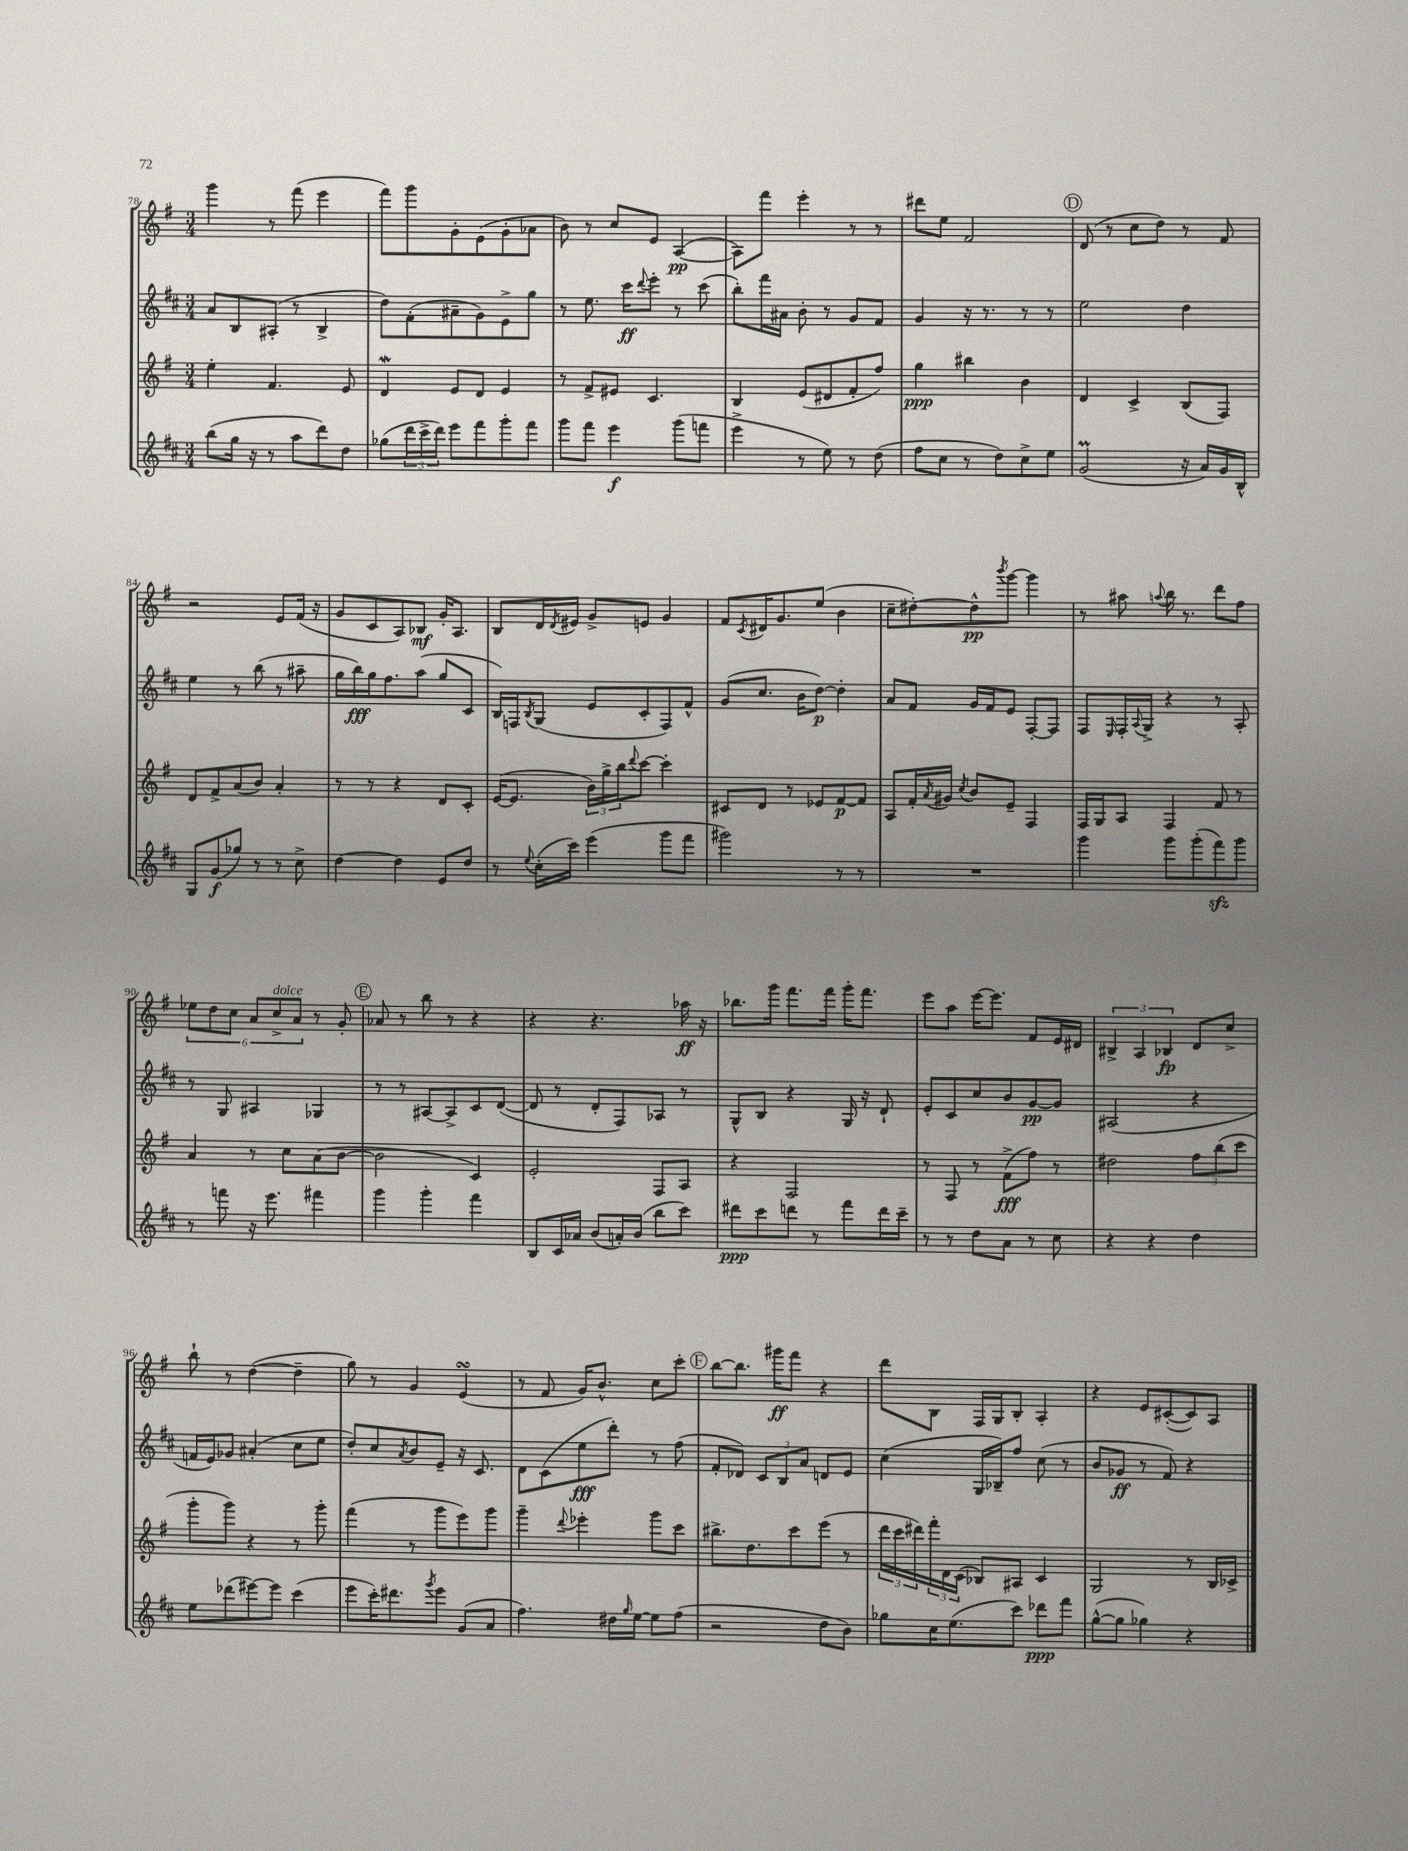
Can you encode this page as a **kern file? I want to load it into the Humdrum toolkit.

**kern	**kern	**kern	**kern
*staff4	*staff3	*staff2	*staff1
*clefG2	*clefG2	*clefG2	*clefG2
*k[f#c#]	*k[f#]	*k[f#c#]	*k[f#]
*M3/4	*M3/4	*M3/4	*M3/4
(8bb\L	4ee'\	8a/L	4ggg\
16gg\Jk	.	8B/	.
16r	.	.	.
8r	4.f#/	(8A#'/J	8r
8aa\L	.	8r	(8fff#\
8ddd\)	.	4B^/	4eee\
8dd\J	8e/	.	.
=	=	=	=
(8gg-\L	4d/	8dd\L)	8fff#\L)
24ddd\L	.	(8f#'\	8ggg\
24ccc#^\	.	.	.
24ddd\JJ)	.	.	.
8eee\L	8e/L	8a#~\	8g'\
8fff#\	8d/J	8g\)	(8e\
8ggg'\	4e/	8e^\	8g'\
8fff#\J	.	8gg\J	8a-\J
=	=	=	=
8ggg\L	8r	8r	8b\)
8fff#\J	8f#^/L	8.ee\	8r
4eee\	8e#/J	.	8cc/L
.	.	16ccc#\LK	.
.	.	8qqddd/	.
.	4.c/	8eee'\J	8e/J
(8ggg\L	.	8r	([4A/
8fff\J	.	(8ccc#\	.
=	=	=	=
4eee^\	4B/	8bb'\L)	8A\]L)
.	.	16fff#\L	8fff#\J
.	.	16a#\JJ	.
8r	(8e/L	8b'\	4eee'\
8ee\)	8d#/	8r	.
8r	8f#'/	8g/L	8r
(8dd\	8ff#/J)	8f#/J	8r
=	=	=	=
8ff#\L	4gg\	4g/	8ddd#\L
8cc#\J	.	.	8ee\J
8r	4bb#\	16r	2f#/
.	.	8.r	.
8dd\L)	.	.	.
8cc#^\	4b\	8r	.
8ee\J	.	8r	.
=	=	=	=
(2g/	4d/	2ee\	(8d/
.	.	.	8r
.	4c^/	.	8cc\L
.	.	.	8dd\J)
16r	(8B/L	4dd\	8r
16a/LL)	.	.	.
16g/	8F#/J)	.	8f#/
16B^^/JJ	.	.	.
=	=	=	=
8G/L	8d/L	4ee\	2r
(8g/	8f#^/	.	.
8gg-/J)	(8a/	8r	.
8r	8b/J)	(8bb\	.
8r	4a'/	8r	8e/L
8cc#^\	.	8aa#~\	(16f#/Jk
.	.	.	16r
=	=	=	=
[4dd\	8r	16gg\LL	8g/L
.	.	16bb\)	.
.	8r	16gg\J	8c/
.	.	8.ff#\	.
4dd\]	4r	.	8A/)
.	.	(8aa\J	8B-/J
8e/L	8d/L	8gg/L	16g'/LK
.	.	.	8.A/J
8dd/J	8c'/J	8c#/J	.
=	=	=	=
8r	([16e/LK	16B/LL)	8B/L
.	8.e/]J	16F/J	.
8qqee/	.	8qB/	.
(16cc#'\LL	.	(8G/J	16d/L
.	.	.	8qd/
16ccc#\JJ)	.	.	16e#/JJ
(4eee\	24b\LL)	8e/L	8g^/L
.	24gg^\	.	.
.	24bb\J	.	.
.	8qqddd/	.	.
.	[8ccc\J	8c#'/	8e/J
8ggg\L	4ccc'\]	8F/)	4g/
8fff#\J	.	8f#^^/J	.
=	=	=	=
2ggg#\)	8c#/L	(8g/L	8f#/L
.	.	.	8qc/
.	8d/J	8.cc#/J	16d#/K
.	.	.	8.g/
.	8r	.	.
.	.	16b\LK	.
.	8e-/L	[8dd\J)	(8ee/J
8r	[8f#/	4dd'\]	4b\
8r	8f#/]J	.	.
=	=	=	=
2.r	8A/L	8a/L	8cc~\L
.	16f#'/L	8f#/J	[8dd#'\)
.	8qa/	.	.
.	16g#/JJ	.	.
.	8qcc/	.	.
.	8b/L	16g/LL	8dd#^^\]
.	.	16f#/J	.
.	.	.	8qbbb/
.	8e~/J	8e/J	[8ggg\J
.	4F#/	[8F#'/L	4ggg\]
.	.	8F#/]J	.
=	=	=	=
4ggg\	16F#/LL	8F#/L	8r
.	16G/J	.	.
.	.	16qqE/	.
.	8A/J	16F#'/L	8aa#\
.	.	8qqA/	.
.	.	16G^/JJ	.
.	.	.	8qqaa/
8ggg\L	4F#/	4r	16bb\
.	.	.	8.r
(8ggg'\	.	.	.
8fff#\)	8f#/	8r	8ddd\L
8ggg\J	8r	8A'/	8ff#\J
=	=	=	=
8r	4a/	8r	12ee-\L
.	.	.	12dd\
8fff\	.	8G/	.
.	.	.	12cc\J
16r	8r	4A#/	12a/L
8.eee\	.	.	.
.	.	.	12cc^/
.	8cc\L	.	.
.	.	.	12a/J
4fff#\	(8a\	4G-/	8r
.	[8b\J	.	8g'/
=	=	=	=
4ggg\	2b\]	8r	8a-/
.	.	8r	8r
4ggg'\	.	[8A#/L	8bb\
.	.	8A#^/]	8r
4fff#\	4c/)	8c#/	4r
.	.	([8d/J	.
=	=	=	=
8B/L	2e'/	8d/]	4r
16c#/L	.	8r	.
16a-/JJ	.	.	.
(8b/L	.	8d'/L	4.r
16a'/L)	.	8F#/)	.
(16b/JJ	.	.	.
8bb\L	8F#/L	8A-/J	.
8ccc#\J)	8A/J	8r	16aa-\
.	.	.	16r
=	=	=	=
8ddd#\L	4r	8G^^/L	8.bb-\L
8ccc#\	.	8B/J	.
.	.	.	16ggg\Jk
8ddd\J	2F#/	4r	8.fff#\L
8r	.	.	.
.	.	.	16fff#\Jk
8fff#\L	.	16G/	16ggg'\LK
.	.	16r	8.fff#\J
16ddd\L	.	8d`/	.
16ccc#~\JJ	.	.	.
=	=	=	=
8r	8r	8e'/L	8eee\L
8r	8F#/	8c#/	8aa\J
8dd\L	8r	8cc#/	[16eee\LK
.	.	.	8.eee\]J
8a\J	(8f#^\L	8b/	.
8r	8ff#\J)	[8g/	8f#/L
8cc#\	8r	8g/]J	16e/L
.	.	.	16d#/JJ
=	=	=	=
4r	2dd#\	(2A#/	6B#^/
.	.	.	6A/
4r	.	.	.
.	.	.	6B-/
4dd\	12ff#\L	4r	8d/L
.	(12bb\	.	.
.	.	.	8cc^/J
.	12ccc\J	.	.
=	=	=	=
8ee\L	8ggg'\L	16f/LL	8bb`\
.	.	16e/J)	.
(8ddd-\	8ggg\J)	8g-/J	8r
[8eee#\)	4r	(4a#'/	([4dd\
8eee#\]J	.	.	.
(4ccc#\	8r	8cc#\L	4dd~\]
.	8ggg'\	8ee\J	.
=	=	=	=
8eee\L	(4fff#\	8dd'/L)	8gg\)
16ccc#'\K)	.	8cc#/	8r
8.ddd#\	.	.	.
.	.	8qa/	.
.	8r	8b/	4g/
8qggg/	.	.	.
8eee\J	8ggg\L	8e~/J	.
(8g/L	8eee\)	16r	(4e/
.	.	8.c#/	.
8a/J	8ggg\J	.	.
=	=	=	=
4.ff#\)	4ggg~\	8d\L	8r
.	.	(8c#\	8f#/
.	8qqddd/	.	.
.	4eee-'\	8ee\	16g/LK)
.	.	.	8.b^^/J
16dd#\LL	.	8ddd'\J)	.
16qqgg/	.	.	.
[16ee\JJ	.	.	.
8ee\]L	8ggg\L	8r	8cc\L
(8ff#\J	8ccc\J	(8ff#\	8ccc'\J
=	=	=	=
2r	8.bb#^\L	8f#'/L	[8bb\L
.	.	8d-/J)	8.bb\]J
.	8.dd\	.	.
.	.	12c#/L	.
.	.	.	16ggg#\LK
.	.	12B/	.
.	8ccc\	.	8fff#\J
.	.	12a/J	.
8dd\L	(8eee\J	8d/L	4r
8b\J)	8r	8e/J	.
=	=	=	=
8gg-\L	24ddd\LL	(4cc#\	8ddd\L
.	24ccc\	.	.
.	24ddd#\)	.	.
16cc#\K	24fff#'\	.	8B\J
.	24d\	.	.
(8.ee\	.	.	.
.	(24c\JJ	.	.
.	8B-/L)	16G/LL	16F#/LL
.	.	16B-~/J)	16G/J
8ccc#\J)	8A#/J	8ff#/J	8B'/J
8ddd-\L	4c/	(8cc#\	4A'/
8fff#\J	.	8r	.
=	=	=	=
([8gg^^\L	2G/	8b/L	4r
8gg\]J	.	8g-/J	.
4gg-\)	.	8r	8e/L
.	.	8f#/)	([8c#'/
4r	8r	4r	8c#/])
.	16B/LL	.	8A/J
.	16c-^/JJ	.	.
==	==	==	==
*-	*-	*-	*-
